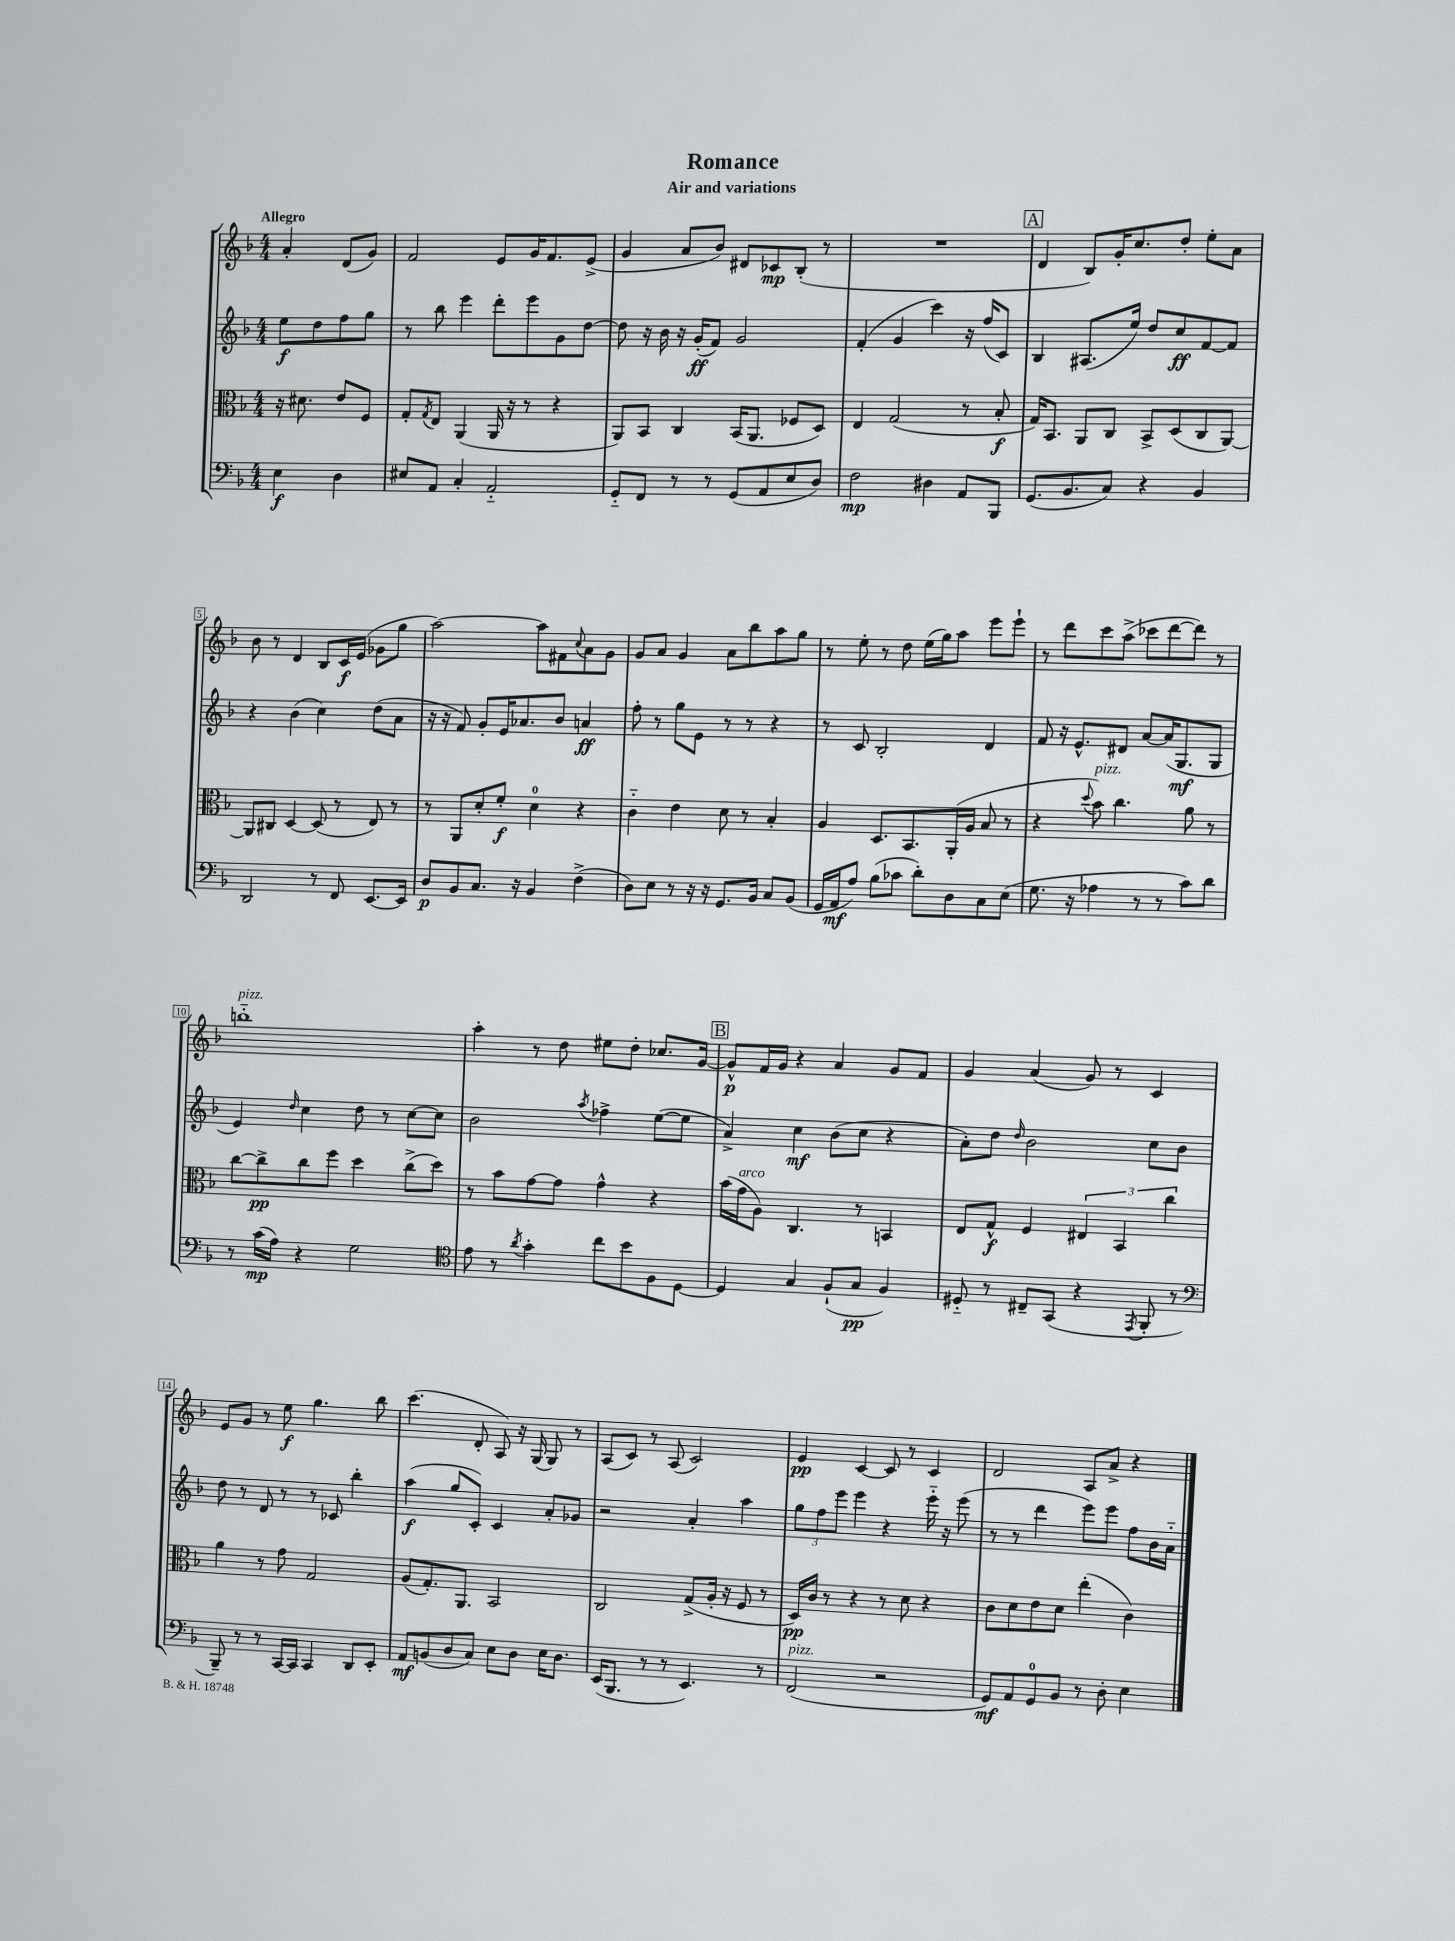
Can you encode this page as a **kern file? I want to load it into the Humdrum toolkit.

**kern	**dynam	**kern	**dynam	**kern	**dynam	**kern	**dynam
*part4	*part4	*part3	*part3	*part2	*part2	*part1	*part1
*staff4	*staff4	*staff3	*staff3	*staff2	*staff2	*staff1	*staff1
*clefF4	*	*clefC3	*	*clefG2	*	*clefG2	*
*k[b-]	*	*k[b-]	*	*k[b-]	*	*k[b-]	*
*M4/4	*	*M4/4	*	*M4/4	*	*M4/4	*
=	=	=	=	=	=	=	=
!	!	!	!	!	!	!LO:TX:a:B:t=Allegro	!
4E\	f	16r	.	8ee\L	f	4a'/	.
.	.	8.d#X\	.	.	.	.	.
.	.	.	.	8dd\	.	.	.
4D\	.	8e/L	.	8ff\	.	(8d/L	.
.	.	8F/J	.	8gg\J	.	8g/J)	.
=1	=1	=1	=1	=1	=1	=1	=1
8E#X/L	.	8G'/L	.	8r	.	2f/	.
.	.	8qG/	.	.	.	.	.
8AA/J	.	8E/J	.	8bb-\	.	.	.
4C'/	.	(4AA/	.	4eee\	.	.	.
2AA/	.	16AA/	.	8ddd'\L	.	8e/L	.
.	.	16r	.	.	.	.	.
.	.	8r	.	8eee\	.	16g/K	.
.	.	.	.	.	.	8.f/	.
.	.	4r	.	8g\	.	.	.
.	.	.	.	[8dd\J	.	(8e^/J	.
=2	=2	=2	=2	=2	=2	=2	=2
8GG/L	.	8AA/L)	.	8dd\]	.	4g/	.
8FF/J	.	8BB-/J	.	16r	.	.	.
.	.	.	.	16b-\	.	.	.
8r	.	4C/	.	16r	.	8a/L	.
.	.	.	.	(16g'/KL	ff	.	.
8r	.	.	.	8f/J)	.	8b-/J)	.
(8GG/L	.	(16BB-/KL	.	2g/	.	8d#X/L	.
.	.	8.AA/J	.	.	.	.	.
8AA/	.	.	.	.	.	8c-X/	mp
8E/	.	8F-X/L	.	.	.	(8B-'/J	.
8D/J)	.	8D/J)	.	.	.	8r	.
=3	=3	=3	=3	=3	=3	=3	=3
2F\	mp	4E/	.	(4f'/	.	1r	.
.	.	(2G/	.	4g/	.	.	.
4D#X\	.	.	.	4ccc\)	.	.	.
8AA/L	.	8r	.	16r	.	.	.
.	.	.	.	(16ff/KL	.	.	.
8BBB-/J	.	8B-'/	f	8c/J)	.	.	.
!!LO:REH:place=s1:t=A
=4	=4	=4	=4	=4	=4	=4	=4
(8.GG/L	.	16G/KL)	.	4B-/	.	4d/	.
.	.	8.BB-/J	.	.	.	.	.
8.BB-/	.	.	.	.	.	.	.
.	.	8AA/L	.	(8.A#X/L	.	8B-/L)	.
8C/J)	.	8C/J	.	.	.	16g'/K	.
.	.	.	.	16ee/Jk)	.	8.cc/	.
4r	.	8BB-^/L	.	8dd/L	.	.	.
.	.	(8D/	.	8cc/	ff	8dd'/J	.
4BB-/	.	8C/	.	[8f/	.	8ee'\L	.
.	.	[8AA/J)	.	8f/J]	.	8a\J	.
!!LO:LB:g=z
=5	=5	=5	=5	=5	=5	=5	=5
2DD/	.	8AA/L]	.	4r	.	8b-\	.
.	.	8C#X/J	.	.	.	8r	.
.	.	[4D/	.	(4b-\	.	4d/	.
8r	.	(8D/]	.	4cc\)	.	8B-/L	.
8FF/	.	8r	.	.	.	16c/L	f
.	.	.	.	.	.	(16e/JJ	.
[8.EE/L	.	8E/)	.	(8dd\L	.	8g-X\L	.
.	.	8r	.	8a\J	.	8gg\J	.
16EE/Jk]	.	.	.	.	.	.	.
=6	=6	=6	=6	=6	=6	=6	=6
8D/L	p	8r	.	16r	.	[2aa\)	.
.	.	.	.	16r	.	.	.
8BB-/	.	8AA/L	.	8f/)	.	.	.
8.C/J	.	8d'/	.	8g'/L	.	.	.
.	.	8f'/J	f	16e/K	.	.	.
16r	.	.	.	8.a-X/	.	.	.
4BB-/	.	4d\	.	.	.	8aa\L]	.
.	.	.	.	8b-/J	.	8f#X\	.
.	.	.	.	.	.	8qqcc/	.
(4F^\	.	4r	.	4an/	ff	8a\	.
.	.	.	.	.	.	8g\J	.
=7	=7	=7	=7	=7	=7	=7	=7
8D\L)	.	4c\	.	8ff'\	.	8g/L	.
8E\J	.	.	.	8r	.	8a/J	.
8r	.	4e\	.	8gg\L	.	4g/	.
16r	.	.	.	8e\J	.	.	.
16r	.	.	.	.	.	.	.
8.GG/L	.	8d\	.	8r	.	8a\L	.
.	.	8r	.	8r	.	8bb-\	.
16BB-/Jk	.	.	.	.	.	.	.
8C/L	.	4B-'/	.	4r	.	8aa\	.
(8BB-/J	.	.	.	.	.	8gg\J	.
=8	=8	=8	=8	=8	=8	=8	=8
16GG/LL	.	4A/	.	8r	.	8r	.
16AA/J	mf	.	.	.	.	.	.
8A/J)	.	.	.	8c/	.	8ee'\	.
(8B-\L	.	8.D/L	.	2B-'/	.	8r	.
8c-X\J	.	.	.	.	.	8dd\	.
.	.	8.BB-/	.	.	.	.	.
8d'\L)	.	.	.	.	.	(16ee\LL	.
.	.	.	.	.	.	16gg\J)	.
8D\	.	(16AA'/L	.	.	.	8aa\J	.
.	.	16A/JJ	.	.	.	.	.
8C\	.	8B-/	.	4d/	.	8eee\L	.
(8E\J	.	8r	.	.	.	8eee`\J	.
=9	=9	=9	=9	=9	=9	=9	=9
8.G\	.	4r	.	8f/	.	8r	.
.	.	.	.	16r	.	8ddd\L	.
16r	.	.	.	8.e^^/L	.	.	.
.	.	8qqdd/	.	.	.	.	.
!	!	!LO:TX:a:i:t=pizz.	!	!	!	!	!
4A-X\	.	8b-\)	.	.	.	8ccc\	.
.	.	4.cc\	.	8d#X/J	.	(8aa^\J	.
8r	.	.	.	[8a/L	.	8ccc-X\L	.
8r	.	.	.	(16a/K]	.	[8ddd\	.
.	.	.	.	8.G/	mf	.	.
8c\L)	.	8a\	.	.	.	8ddd\J])	.
8d\J	.	8r	.	8G/J	.	8r	.
!!LO:LB:g=z
=10	=10	=10	=10	=10	=10	=10	=10
!	!	!	!	!	!	!LO:TX:a:i:t=pizz.	!
8r	.	[8cc\L	.	4e/)	.	1bbn	.
(16c\LL	mp	8cc^\]	pp	.	.	.	.
16A\JJ)	.	.	.	.	.	.	.
.	.	.	.	16qqdd/	.	.	.
4r	.	8cc\	.	4cc\	.	.	.
.	.	8ff\J	.	.	.	.	.
2G\	.	4dd\	.	8dd\	.	.	.
.	.	.	.	8r	.	.	.
.	.	(8cc^\L	.	[8cc\L	.	.	.
.	.	8dd\J)	.	8cc\J]	.	.	.
=11	=11	=11	=11	=11	=11	=11	=11
*clefC4	*	*	*	*	*	*	*
8e\	.	8r	.	2b-\	.	4aa'\	.
8r	.	8b-\L	.	.	.	.	.
8qa/	.	.	.	.	.	.	.
4g'\	.	[8g\	.	.	.	8r	.
.	.	8g\J]	.	.	.	8dd\	.
.	.	.	.	8qaa/	.	.	.
8cc\L	.	4g^^\	.	4ff-X^\	.	8ee#X\L	.
8b-\	.	.	.	.	.	8dd'\J	.
8F\	.	4r	.	([8ee\L	.	8.cc-X/L	.
[8D\J	.	.	.	8ee\J]	.	.	.
.	.	.	.	.	.	[16g/Jk	.
!!LO:REH:place=s1:t=B
=12	=12	=12	=12	=12	=12	=12	=12
4D/]	.	(16b-\LL	.	4a^/)	.	8g^^/L]	p
!	!	!LO:TX:a:i:t=arco	!	!	!	!	!
.	.	16g\J	.	.	.	.	.
.	.	8A\J)	.	.	.	16f/L	.
.	.	.	.	.	.	16g/JJ	.
4G/	.	4.C/	.	4cc\	mf	4r	.
(8F`/L	.	.	.	(8b-\L	.	4a/	.
8G/J	pp	8r	.	8cc\J	.	.	.
4F/)	.	4BBn/	.	4r	.	8g/L	.
.	.	.	.	.	.	8f/J	.
=13	=13	=13	=13	=13	=13	=13	=13
8D#X/	.	8E/L	.	8a'\L)	.	4g/	.
8r	.	8G^^/J	f	8dd\J	.	.	.
.	.	.	.	16qqdd/	.	.	.
8C#X~/L	.	4F/	.	2b-\	.	(4a/	.
(8GG/J	.	.	.	.	.	.	.
4r	.	6E#X/	.	.	.	8g/)	.
.	.	.	.	.	.	8r	.
.	.	6BB-/	.	.	.	.	.
8qEE/	.	.	.	.	.	.	.
8FF'/	.	.	.	8cc\L	.	4c/	.
.	.	6cc\	.	.	.	.	.
8r	.	.	.	8b-\J	.	.	.
!!LO:LB:g=z
=14	=14	=14	=14	=14	=14	=14	=14
*clefF4	*	*	*	*	*	*	*
8BBB-~/)	.	4a\	.	8dd\	.	8e/L	.
8r	.	.	.	8r	.	8g/J	.
8r	.	8r	.	8d/	.	8r	.
[16CC/LL	.	8g\	.	8r	.	8ee\	f
16CC/JJ]	.	.	.	.	.	.	.
4CC/	.	2G/	.	8r	.	4.gg\	.
.	.	.	.	8c-X/	.	.	.
8DD/L	.	.	.	4bb-'\	.	.	.
8EE'/J	.	.	.	.	.	8bb-\	.
=15	=15	=15	=15	=15	=15	=15	=15
8AA/L	mf	(8A/L	.	(4aa\	f	(4.ccc\	.
(8BBn/	.	8.G'/)	.	.	.	.	.
8D/	.	.	.	8gg/L	.	.	.
.	.	8.AA/J	.	.	.	.	.
8C/J)	.	.	.	8c'/J)	.	8d'/	.
8E\L	.	2BB-/	.	4c/	.	8A/)	.
8D\J	.	.	.	.	.	16r	.
.	.	.	.	.	.	(16G/	.
16E\KL	.	.	.	8a'/L	.	8G/)	.
8.D\J	.	.	.	.	.	.	.
.	.	.	.	8g-X/J	.	8r	.
=16	=16	=16	=16	=16	=16	=16	=16
(16EE/KL	.	2C/	.	2r	.	(8A/L	.
8.BBB-/J	.	.	.	.	.	.	.
.	.	.	.	.	.	8c/J)	.
8r	.	.	.	.	.	8r	.
8r	.	.	.	.	.	(8A/	.
4.EE/)	.	(8G^/L	.	4a'/	.	2c/)	.
.	.	16A'/Jk	.	.	.	.	.
.	.	16r	.	.	.	.	.
.	.	8F/	.	4aa\	.	.	.
8r	.	8r	.	.	.	.	.
=17	=17	=17	=17	=17	=17	=17	=17
!LO:TX:a:i:t=pizz.	!	!	!	!	!	!	!
(2FF/	.	16D/LL)	pp	12gg\L	.	4e/	pp
.	.	16c/JJ	.	.	.	.	.
.	.	.	.	12ff\	.	.	.
.	.	8r	.	.	.	.	.
.	.	.	.	12eee\J	.	.	.
.	.	4r	.	4eee\	.	[4c/	.
2r	.	8r	.	4r	.	8c/]	.
.	.	8d\	.	.	.	8r	.
.	.	4r	.	16eee\	.	4c/	.
.	.	.	.	16r	.	.	.
.	.	.	.	(8eee\	.	.	.
=18	=18	=18	=18	=18	=18	=18	=18
8GG/L)	mf	8c\L	.	8r	.	2d/	.
8AA/	.	8d\	.	8r	.	.	.
8GG/	.	8e\	.	4ddd\	.	.	.
8BB-/J	.	8d\J	.	.	.	.	.
8r	.	(4ee'\	.	8eee\L)	.	8A/L	.
8D'\	.	.	.	8eee\J	.	8a^/J	.
4E\	.	4c\)	.	8ff\L	.	4r	.
.	.	.	.	16b-\L	.	.	.
.	.	.	.	16a\JJ	.	.	.
==	==	==	==	==	==	==	==
*-	*-	*-	*-	*-	*-	*-	*-
